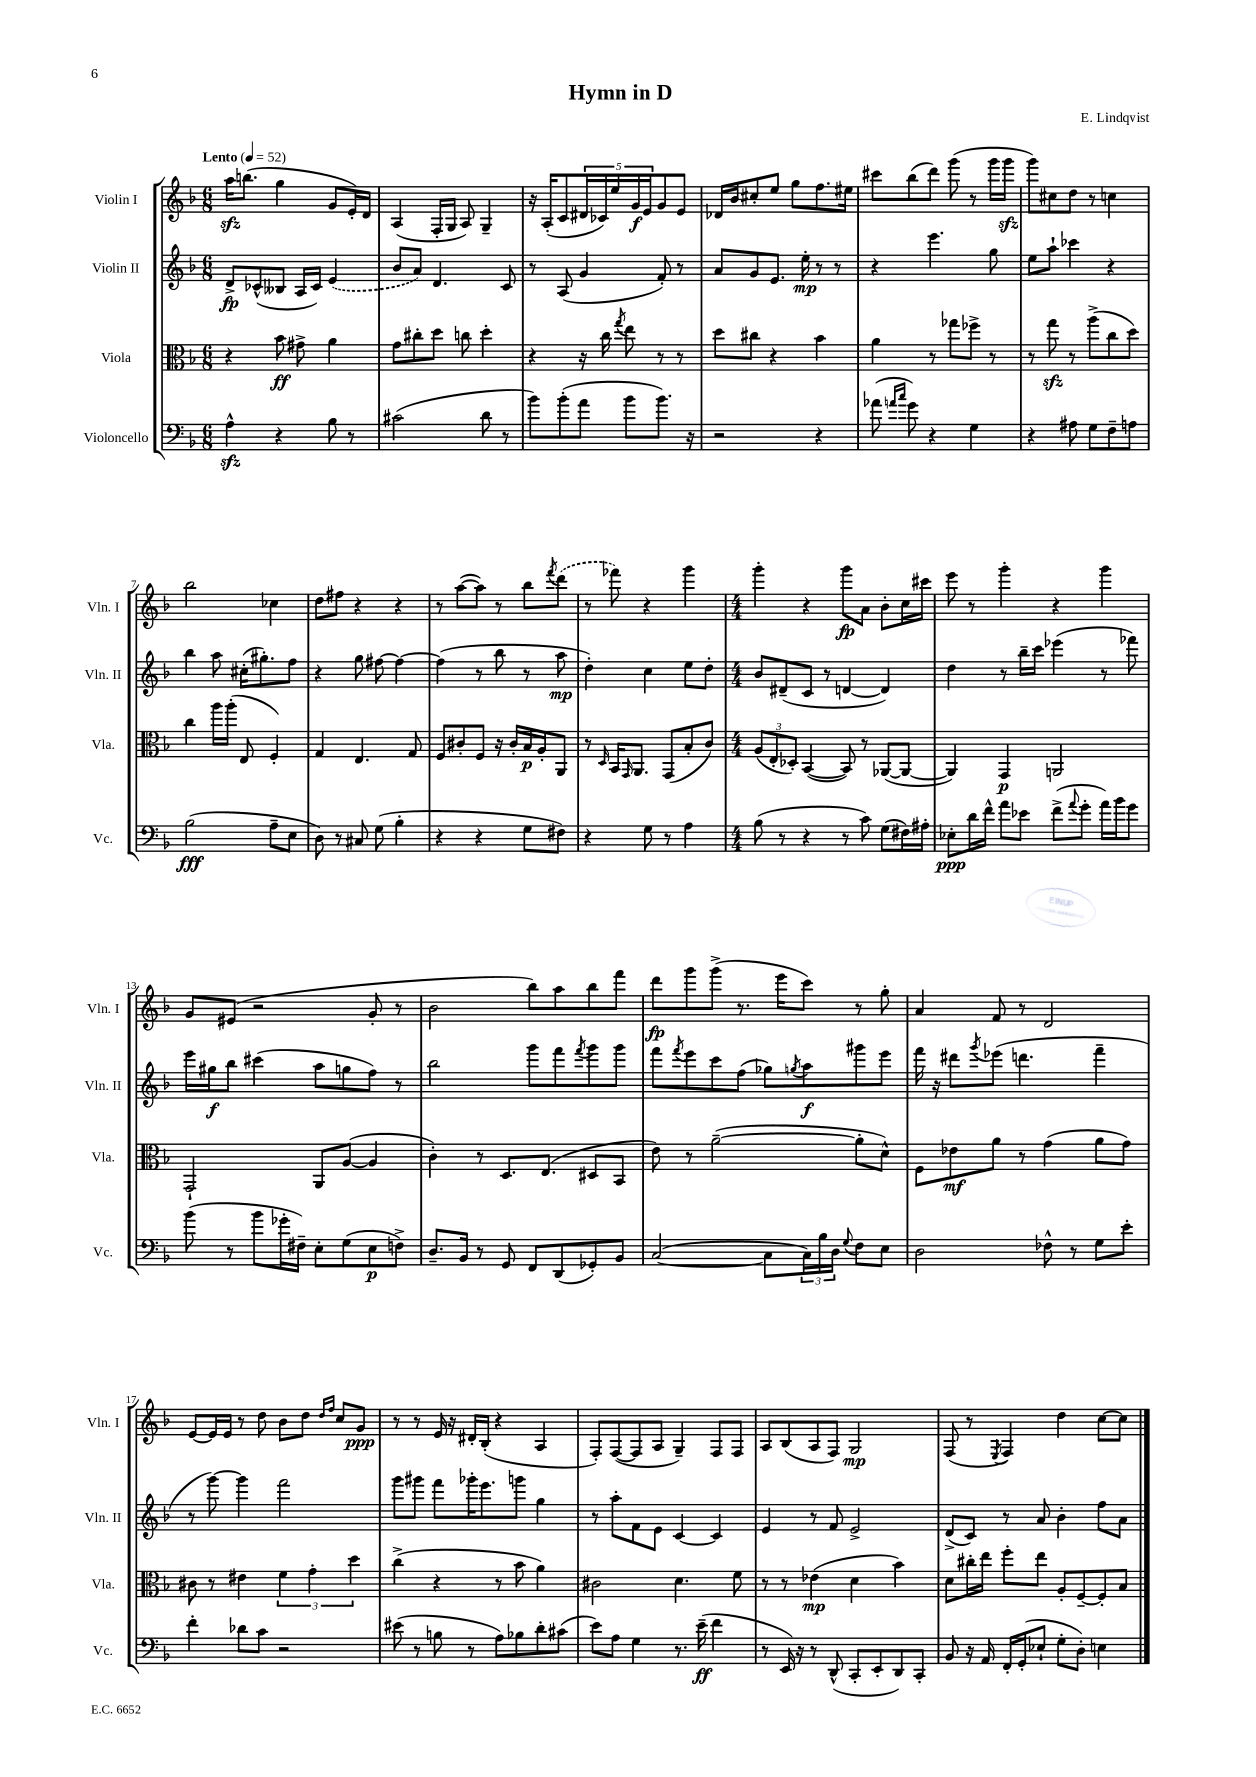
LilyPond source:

\header { title = "Hymn in D" composer = "E. Lindqvist" }
<<
\new StaffGroup <<
\new Staff = "s0" \with { instrumentName = "Violin I" shortInstrumentName = "Vln. I" } {
    \clef treble \key f \major \numericTimeSignature \time 6/8 \tempo "Lento" 4 = 52
    a''16\sfz b''8.( g''4 g'8 e'16-.) d'16 |
    a4( f16-. g16 a8) g4-- |
    r16 a16-.( c'8 \tuplet 5/4 { dis'16 ces'16) e''16 g'16\f e'16 } g'8 e'8 |
    des'16 bes'16 cis''8-. e''8 g''8 f''8. eis''16 |
    cis'''8 bes''8( d'''8) g'''8( r8 g'''16 g'''16\sfz |
    g'''8) cis''8 d''8 r8 c''4 |
    bes''2 ces''4 |
    d''8 fis''8 r4 r4 |
    r8 a''8~( a''8) r8 bes''8 \acciaccatura { f'''8 } \once \slurDashed d'''8( |
    r8 fes'''8) r4 g'''4 |
    \numericTimeSignature \time 4/4 g'''4-. r4 g'''8\fp a'8 bes'8-. c''16 cis'''16 |
    e'''8 r8 g'''4-. r4 g'''4 |
    g'8 eis'8( r2 g'8-. r8 |
    bes'2 bes''8) a''8 bes''8 f'''8 |
    d'''8\fp g'''8 g'''8->( r8. e'''16 c'''8) r8 g''8-. |
    a'4 f'8 r8 d'2 |
    e'8~ e'16 e'16 r8 d''8 bes'8 d''8 \grace { d''16 f''16 } c''8 g'8\ppp |
    r8 r8 e'16 r16 dis'16-. bes16-.( r4 a4 |
    f8-.) f8~( f8 a8 g4--) f8 f8 |
    a8 bes8( a8 f8) g2\mp |
    f8( r8 \acciaccatura { e8 } f4) d''4 c''8~ c''8 \bar "|." |
}
\new Staff = "s1" \with { instrumentName = "Violin II" shortInstrumentName = "Vln. II" } {
    \clef treble \key f \major \numericTimeSignature \time 6/8
    d'8->\fp ces'8-^( beses8 a16 ces'16) \once \slurDashed e'4( |
    bes'8 a'8) d'4. c'8 |
    r8 a8( g'4 f'8-.) r8 |
    a'8 g'8 e'8. e''16-.\mp r8 r8 |
    r4 e'''4. g''8 |
    e''8 a''8-! ces'''4 r4 |
    bes''4 a''8 cis''16-.( gis''8.-.) f''8 |
    r4 g''8 fis''8~ fis''4~ |
    fis''4( r8 bes''8 r8 a''8\mp |
    d''4-.) c''4 e''8 d''8-. |
    \numericTimeSignature \time 4/4 bes'8 dis'8--( c'8 r8 d'4~ d'4) |
    d''4 r8 bes''16-- c'''16 ees'''4( r8 fes'''8) |
    e'''16 gis''16\f bes''8 cis'''4( a''8 g''8 f''8) r8 |
    bes''2 g'''8 f'''8 \acciaccatura { f'''8 } g'''8 g'''8 |
    f'''8 \acciaccatura { f'''8 } e'''8 c'''8 f''8( ges''8) \acciaccatura { g''8 } a''8\f gis'''8 e'''8 |
    f'''16 r16 dis'''8 \acciaccatura { g'''8 } ees'''8( d'''4. f'''4-- |
    r8 g'''8~) g'''4 f'''2 |
    g'''8 gis'''8 f'''8 ges'''16-. e'''8. g'''8 g''4 |
    r8 a''8-. f'8 e'8 c'4~ c'4 |
    e'4 r8 f'8 e'2-> |
    d'8->( c'8) r8 a'8 bes'4-. f''8 a'8 \bar "|." |
}
\new Staff = "s2" \with { instrumentName = "Viola" shortInstrumentName = "Vla." } {
    \clef alto \key f \major \numericTimeSignature \time 6/8
    r4 bes'8\ff gis'8-> a'4 |
    g'8 cis''8-. d''8 c''8 d''4-. |
    r4 r16 c''16 \acciaccatura { g''8 } e''8 r8 r8 |
    d''8 cis''8 r4 bes'4 |
    a'4 r8 ges''8 fes''8-> r8 |
    r8 g''8\sfz r8 a''8->( c''8 d''8) |
    c''4 a''16 a''16-.( e8 f4-.) |
    g4 e4. g8 |
    f8 cis'8-. f8 r16 cis'16-. bes16\p a16-. a,8 |
    r8 \grace { d16 } bes,16 \grace { g,16 } a,8. g,8( bes8-. c'8) |
    \numericTimeSignature \time 4/4 \tuplet 3/2 { a8( e8-. des8-.) } bes,4~( bes,8) r8 aes,8~( aes,8~ |
    aes,4) g,4\p a,2 |
    g,2-! a,8 a8~( a4 |
    c'4-.) r8 d8. e8.( dis8 bes,8 |
    e'8) r8 a'2~--( a'8-. d'8-^) |
    f8 ees'8\mf a'8 r8 g'4( a'8 g'8) |
    cis'8 r8 eis'4 \tuplet 3/2 { f'4 g'4-. d''4 } |
    c''4->( r4 r8 bes'8 a'4) |
    cis'2 d'4. f'8 |
    r8 r8 ees'4\mp( d'4 bes'4) |
    d'8 cis''16-. e''16 f''8-. e''8 a8-. f8~-- f8-. bes8 \bar "|." |
}
\new Staff = "s3" \with { instrumentName = "Violoncello" shortInstrumentName = "Vc." } {
    \clef bass \key f \major \numericTimeSignature \time 6/8
    a4-^\sfz r4 bes8 r8 |
    cis'2( d'8 r8 |
    bes'8) bes'8-.( a'8 bes'8 bes'8.) r16 |
    r2 r4 |
    aes'8( \grace { a'16 c''16 } g'8) r4 g4 |
    r4 ais8 g8 f8-- a8 |
    bes2\fff( a8-- e8 |
    d8) r8 cis8 g8( bes4-. |
    r4 r4 g8 fis8) |
    r4 g8 r8 a4 |
    \numericTimeSignature \time 4/4 bes8( r8 r4 r8 c'8) g8( fis16) ais16-. |
    ees8-.\ppp d'16 f'16-^ a'8 ees'8 f'8->( \appoggiatura { a'8 } g'8-. a'16) bes'16 g'8 |
    bes'8( r8 bes'8 ges'16-. fis16--) e8-. g8( e8\p f8->) |
    d8.-- bes,16 r8 g,8 f,8 d,8( ges,8-.) bes,8 |
    c2~( c8 \tuplet 3/2 { c16) bes16 d16 } \appoggiatura { g8 } f8 e8 |
    d2 fes8-^ r8 g8 e'8-. |
    f'4-. des'8 c'8 r2 |
    eis'8( r8 b8 r8 a8) bes8 d'8-. cis'8( |
    e'8) a8 g4 r8. e'16--\ff( f'4 |
    r8 e,16) r16 r8 d,8-^( c,8-. e,8-. d,8) c,8-. |
    bes,8 r16 a,16 f,16-. g,16-.( ees8-! g8-. d8-.) e4 \bar "|." |
}
>>
>>
